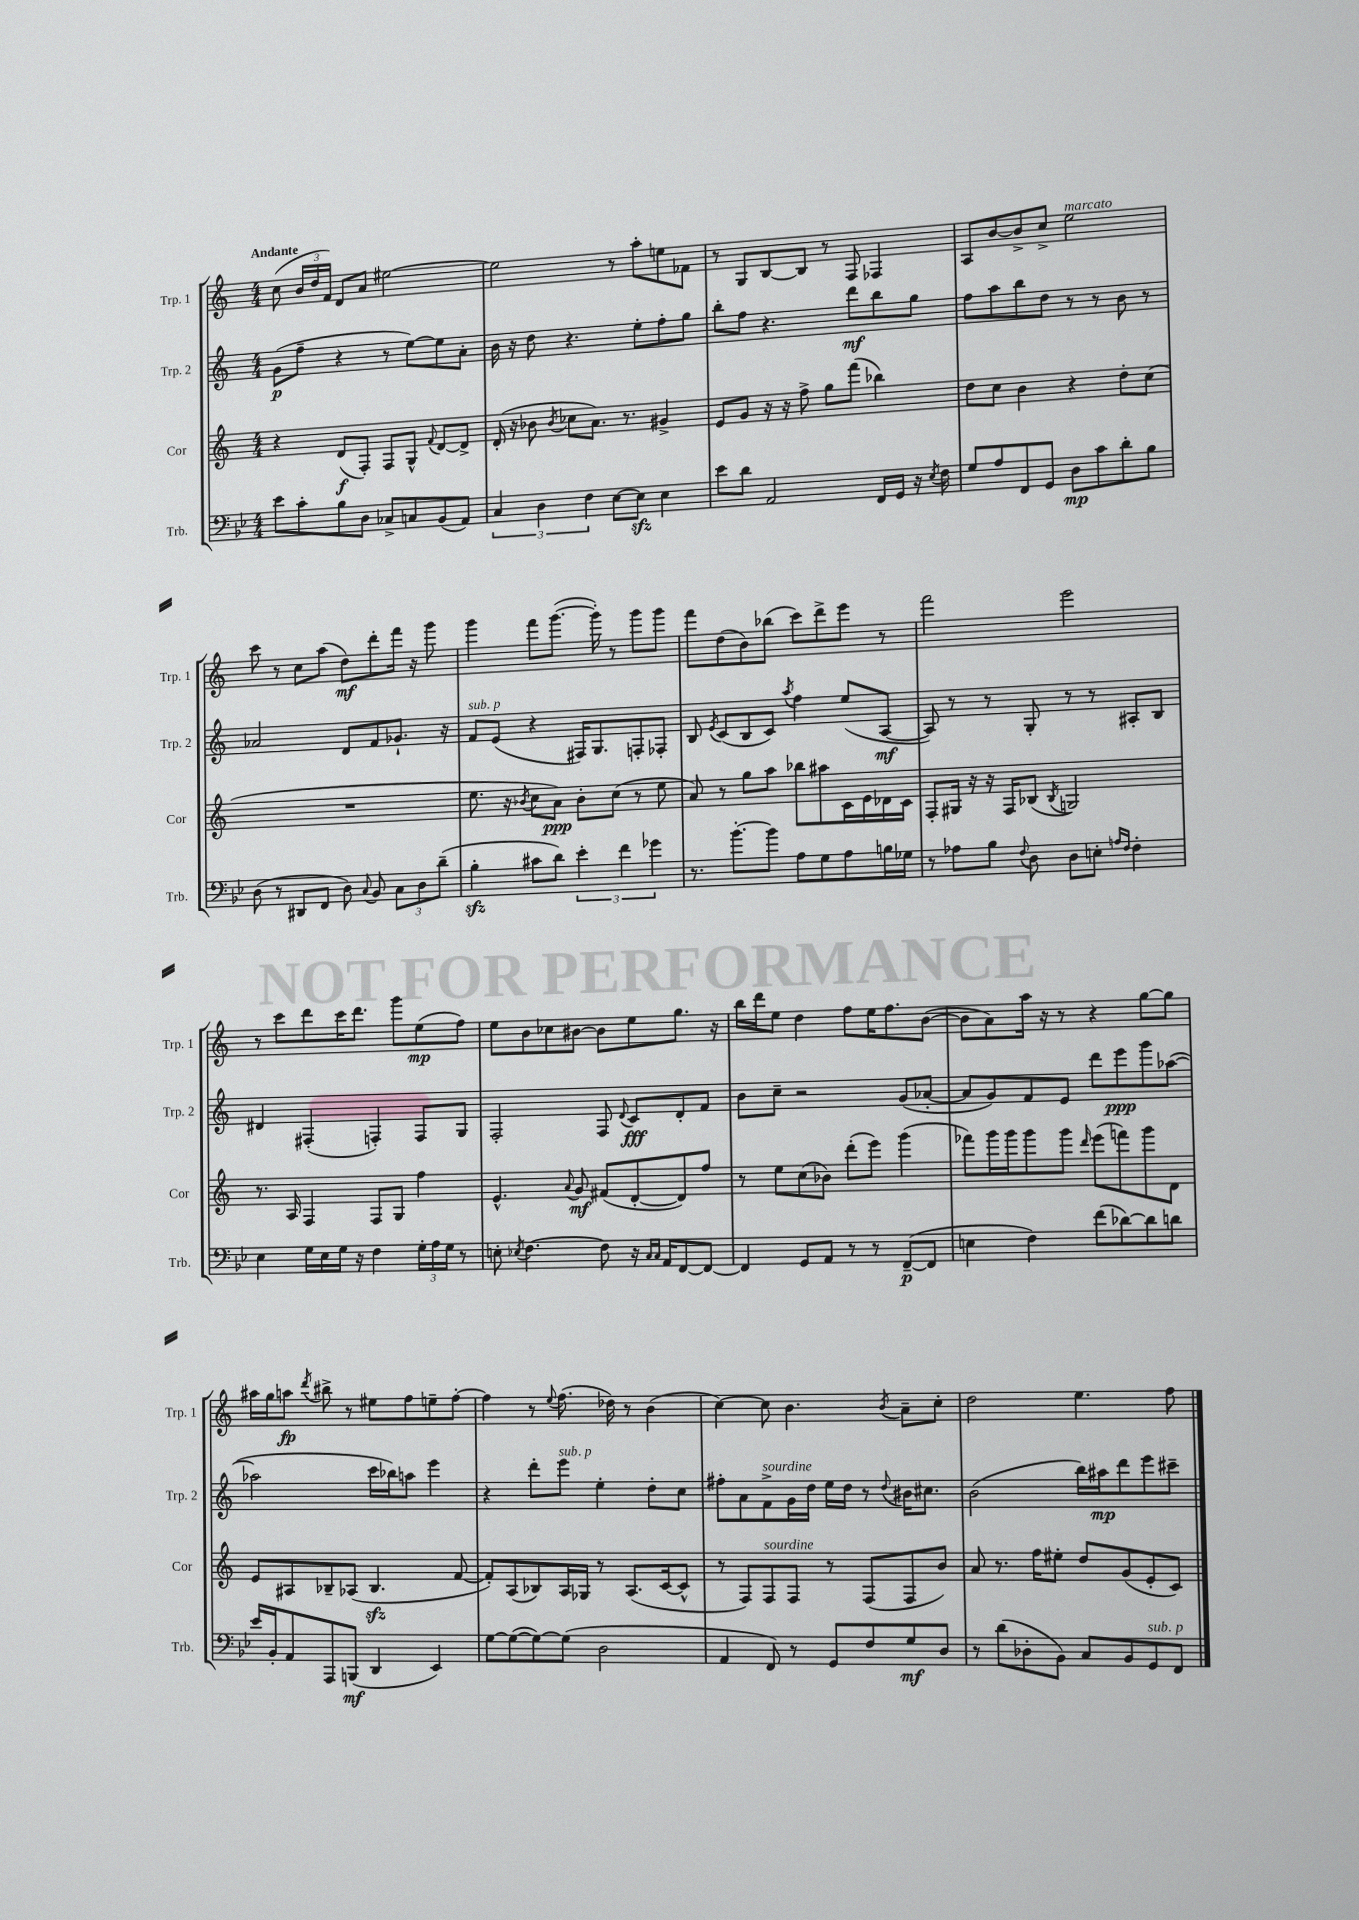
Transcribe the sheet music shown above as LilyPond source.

<<
\new StaffGroup <<
\new Staff = "s0" \with { instrumentName = "Trp. 1" shortInstrumentName = "Trp. 1" } {
    \clef treble \key c \major \numericTimeSignature \time 4/4 \tempo "Andante"
    \autoBeamOff c''8( \tuplet 3/2 { b'16[ d''16 f'16]) } d'8[ a'8] eis''2~ |
    eis''2 r8 a''8[-. e''8 fes'8] |
    r8 g8[ b8~ b8] r8 f8 fes4 |
    a8[ b'8~ b'8-> c''8]-> e''2^\markup { \italic "marcato" } |
    c'''8 r8 c''8[ a''8]( d''8[\mf) d'''8-. f'''16] r16 g'''8 |
    g'''4 f'''8[ g'''8.]~( g'''16-.) r8 g'''8[ g'''8] |
    f'''8[ d''8( b'8) bes''8]( c'''8[) d'''8-> e'''8] r8 |
    f'''2 e'''2 |
    r8 c'''8[ d'''8 c'''16 d'''8.] g'''8[ e''8\mp( f''8]) |
    e''8[ b'8 ces''8 bis'8]~ bis'8[ e''8 g''8.] r16 |
    b''16[ d'''16 e''8] d''4 f''8[ e''16 f''8. b'8]~( |
    b'8[ a'8) a''16] r16 r8 r4 g''8[~ g''8] |
    ais''16[ g''16 a''8]\fp \acciaccatura { d'''8 } bis''8-> r8 eis''8[ f''8 e''8-- f''8]~-. |
    f''4 r8 \appoggiatura { e''8 } f''8.( des''16) r8 b'4( |
    c''4~) c''8 b'4. \acciaccatura { b'8 } a'8[-- c''8]-. |
    d''2 e''4. f''8 \bar "|." |
}
\new Staff = "s1" \with { instrumentName = "Trp. 2" shortInstrumentName = "Trp. 2" } {
    \clef treble \key c \major \numericTimeSignature \time 4/4
    \autoBeamOff g'8[\p( f''8]-- r4 r8 e''8[~) e''8 a'8]-. |
    b'16 r16 d''8 r4. e''8[-. f''8-. g''8] |
    b''8[-. f''8] r4. d'''8[\mf b''8 g''8] |
    f''8[ a''8 b''8 d''8] r8 r8 b'8 r8 |
    aes'2 d'8[ f'8 ges'8.]-! r16 |
    f'8[^\markup { \italic "sub. p" } e'8]( r4 fis16[) g8. f8-. fes8]-. |
    b8 \acciaccatura { e'8 } c'8[( b8 c'8]) \acciaccatura { a''8 } f''4 e''8[( a8]~\mf |
    a8) r8 r8 g8-. r8 r8 ais8[-. b8] |
    dis'4 fis4-.( f4-.) f8[ g8] |
    f2-. f8 \appoggiatura { d'8 } c'8[\fff d'8-. f'8] |
    b'8[ c''8]-- r2 g'8[( aes'8]~-. |
    aes'8[ g'8) f'8 e'8] d'''8[ e'''8\ppp g'''8 aes''8]~( |
    aes''2 c'''16[ bes''16) a''8] e'''4 |
    r4 d'''8[-. e'''8]^\markup { \italic "sub. p" } e''4-. d''8[-. c''8] |
    fis''8[-. a'8 f'8->^\markup { \italic "sourdine" } g'16 d''16] e''16[ d''16] r8 \appoggiatura { d''8 } bis'16[ cis''8.] |
    b'2( b''16[) ais''16\mp d'''8 e'''8 cis'''8]-- \bar "|." |
}
\new Staff = "s2" \with { instrumentName = "Cor" shortInstrumentName = "Cor" } {
    \clef treble \key c \major \numericTimeSignature \time 4/4
    \autoBeamOff r4 d'8[\f( f8]-.) f8[ g8]-^ \appoggiatura { f'8 } d'8[~ d'8]-> |
    d'16-.( r16 bes'8 \acciaccatura { bes'8 } ces''8[ a'8.]) r8. gis'4-> |
    e'8[ g'8] r16 r16 f''8-> g''8[ f'''8]( bes''4) |
    d''8[ c''8] b'4 r4 d''8[-. c''8]( |
    R1 |
    e''8. r16 \acciaccatura { bes'8 } c''8[ a'8]\ppp) bes'8[-. c''8]( r8 e''8 |
    a'8) r8 g''8[ a''8] bes''8[ ais''8 c'16 e'16 des'16 c'16] |
    f8[-. gis16] r16 r16 f16[ bes8]( \acciaccatura { bes8 } g2) |
    r8. a16 f4 f8[ g8] f''4 |
    e'4.-^ \appoggiatura { a'8 } g'8\mf fis'8[( d'8~-. d'8) f''8] |
    r8 e''8[ c''8( bes'8]) d'''8[-.( e'''8]) g'''4( |
    fes'''8[) g'''16 g'''16 g'''8 g'''8] \grace { d'''16 } e'''8[( f'''8) g'''8 d'8] |
    e'8[ ais8 bes8-- aes8]( bes4.\sfz f'8~ |
    f'8[-.) a8( bes8) a16 ges16] r8 a8.[( c'16~ c'8]-^ |
    r8 f8[) f8^\markup { \italic "sourdine" } f8] r8 f8[( f8 b'8]) |
    a'8 r8. f''16[ eis''8]-. d''8[ g'8( e'8-. c'8]) \bar "|." |
}
\new Staff = "s3" \with { instrumentName = "Trb." shortInstrumentName = "Trb." } {
    \clef bass \key bes \major \numericTimeSignature \time 4/4
    \autoBeamOff ees'8[ c'8-. bes8 d8] ces8[-> c8 bes,8( a,8]) |
    \tuplet 3/2 { c4 d4 f4 } ees8[~ ees8]\sfz ees4 |
    ees'8[ d'8] a,2 f,16[ g,16] r16 \acciaccatura { ees8 } f16 |
    g8[ a8 f,8 g,8] d8[\mp c'8 d'8-. bes8] |
    d8( r8 dis,8[ f,8] d8) \appoggiatura { c8 } bes,8 \tuplet 3/2 { c8[ d8 d'8]--( } |
    bes4-.\sfz cis'8[ d'8]) \tuplet 3/2 { ees'4-. f'4 ges'4 } |
    r8. bes'8.[~-. bes'8] a8[ g8 a8 b16 ges16] |
    r8 aes8[ bes8] \appoggiatura { f8 } d8 d8[ e8]-. \grace { a16[ f16] } f4-. |
    ees4 g16[ ees16 g16] r16 f4 \tuplet 3/2 { g16[-. a16 g16] } r8 |
    e8-. \acciaccatura { ees8 } f4.~ f8 r16 \grace { c16[ c16] } a,16[ f,8~ f,8]~ |
    f,4 g,8[ a,8] r8 r8 f,8[~--\p( f,8] |
    e4 f4) f'8[( des'8~) des'8 d'8] |
    ees'16[ bes,16-. a,8 a,,8 b,,8]\mf( d,4 ees,4) |
    g8[~ g8~( g8~) g8]( d2 |
    a,4 f,8) r8 g,8[ f8 g8\mf d8] |
    r8 d'8[( des8-. bes,8]) c8[ bes,8 g,8^\markup { \italic "sub. p" } f,8] \bar "|." |
}
>>
>>
\layout { \context { \Score \remove "Bar_number_engraver" } }
